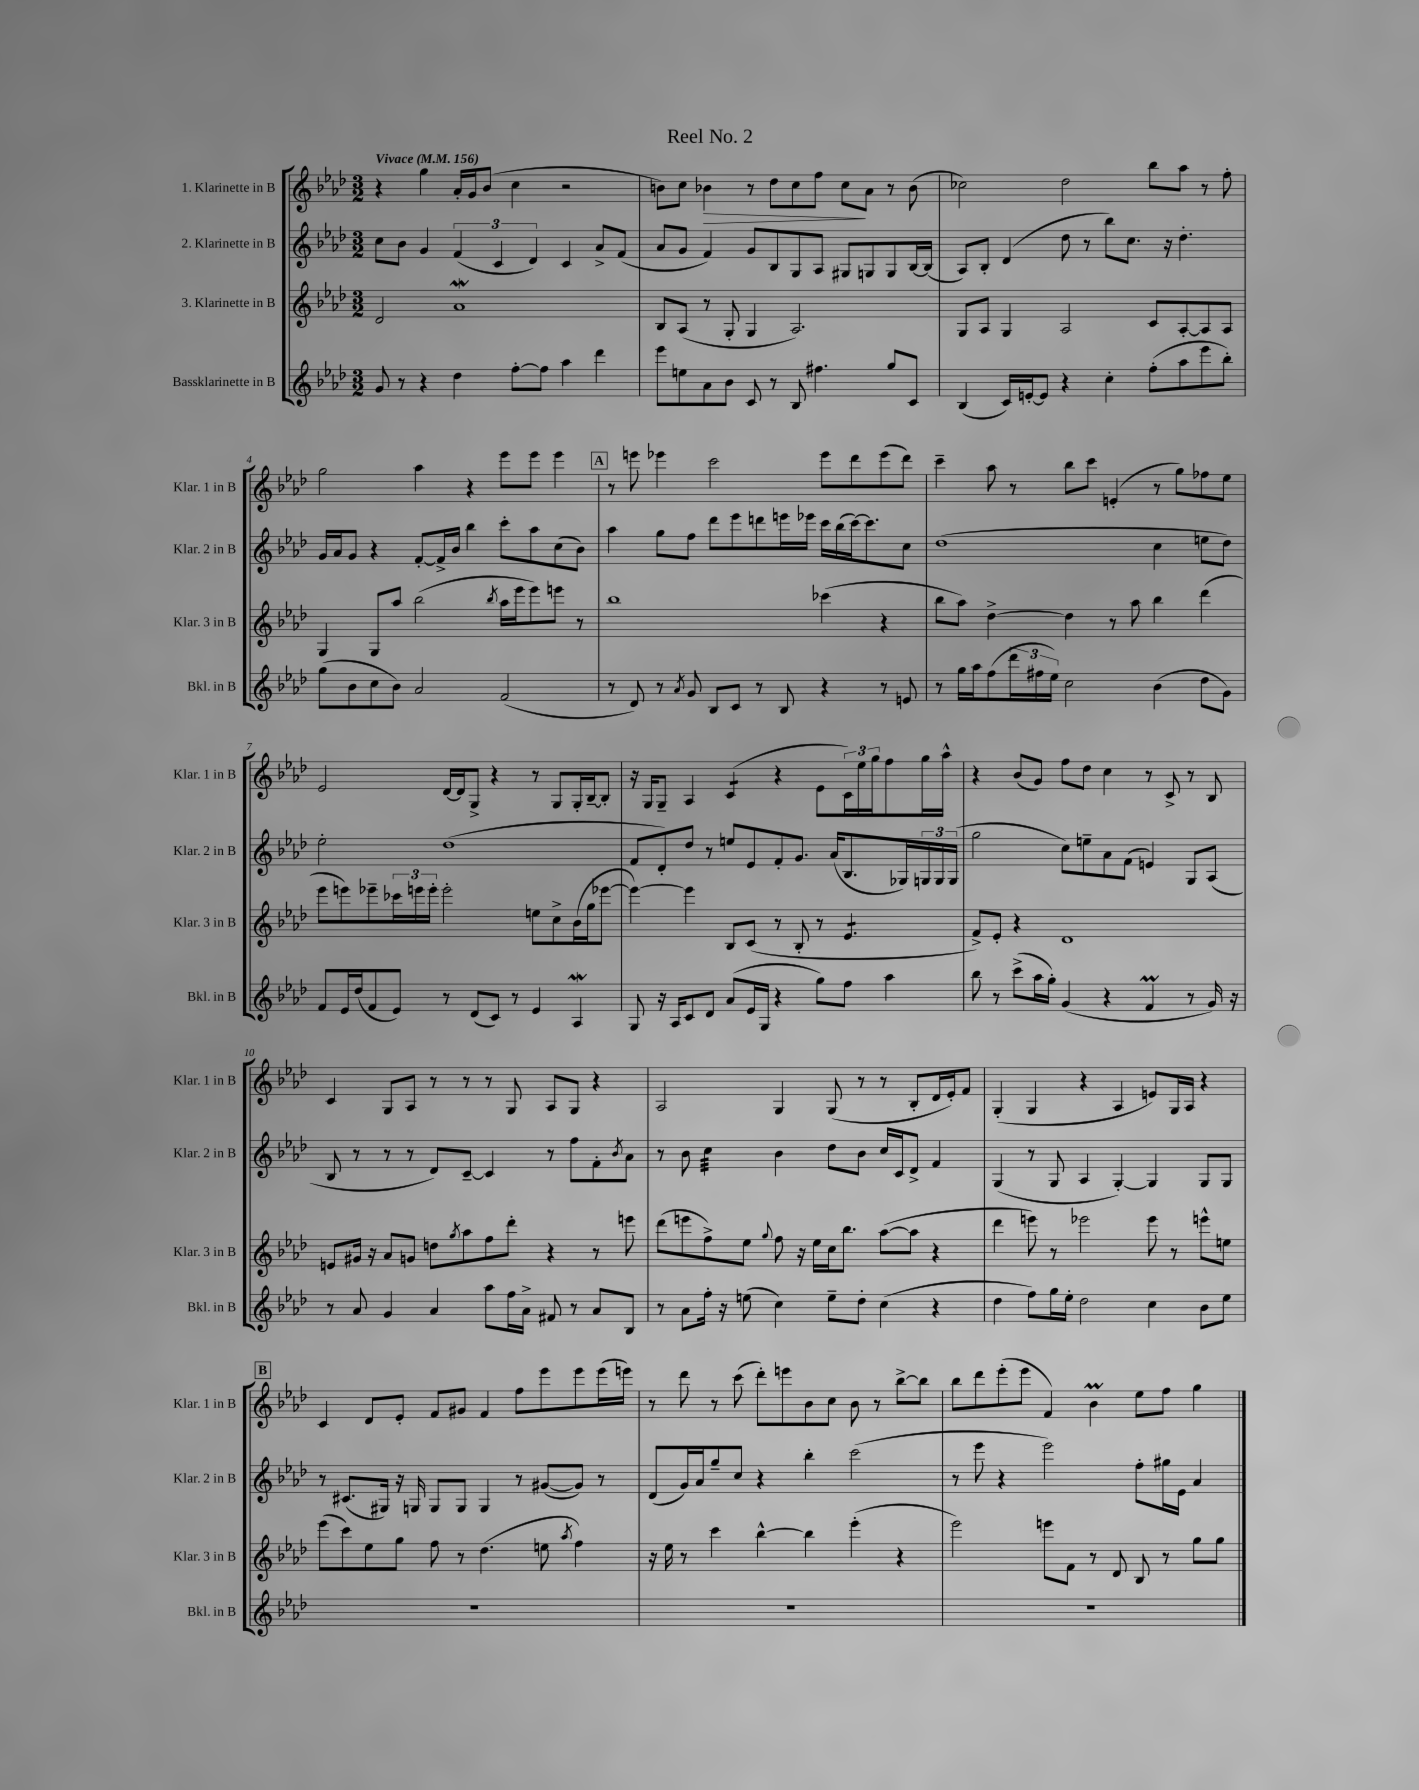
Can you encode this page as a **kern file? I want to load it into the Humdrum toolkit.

**kern	**kern	**kern	**kern
*staff4	*staff3	*staff2	*staff1
*clefG2	*clefG2	*clefG2	*clefG2
*k[b-e-a-d-]	*k[b-e-a-d-]	*k[b-e-a-d-]	*k[b-e-a-d-]
*M3/2	*M3/2	*M3/2	*M3/2
*MM156	*MM156	*MM156	*MM156
8g	2d-	8cc	4r
8r	.	8b-	.
4r	.	4g	4gg
4dd-	1a-	(6f	16a-'
.	.	.	16g
.	.	.	(8b-
.	.	6c	.
[8ff'	.	.	4cc
.	.	6d-)	.
8ff]	.	.	.
4aa-	.	4c	2r
4ddd-	.	8a-^	.
.	.	(8f	.
=	=	=	=
8eee-	8B-	8a-	8b)
8ee	(8A-	8g	8cc
8a-	8r	4f)	4b-
8b-	8G'	.	.
8c	4G	8g	8r
8r	.	8B-	8dd-
8B-	2.A-)	8G	8cc
4.ff#	.	8A-	8ff
.	.	8G#	8cc
.	.	8G	8a-
8gg	.	8G	8r
8c	.	[16B-	(8b-
.	.	(16B-]	.
=	=	=	=
(4B-	8G	8A-)	2cc-)
.	8A-	8B-'	.
16c)	4G	(4d-	.
[16e'	.	.	.
8e]	.	.	.
4r	2A-	8dd-	2dd-
.	.	8r	.
4cc'	.	8bb-)	.
.	.	8.cc	.
(8ff'	8c	.	8bb-
.	.	16r	.
8aa-	[8A-'	4.dd-'	8aa-
8eee-	8A-]	.	8r
8bb-')	8A-	.	8ff'
=	=	=	=
(8gg	4G	16g	2gg
.	.	16a-	.
8b-	.	8g	.
8cc	8G	4r	.
8b-)	8aa-	.	.
2a-	(2bb-	[8f'	4aa-
.	.	16f^]	.
.	.	16b-	.
.	.	4bb-	4r
.	8qbb-	.	.
(2f	16aa-	8ccc'	8eee-
.	16eee-	.	.
.	8eee-)	8aa-	8eee-
.	8eee	(8cc	4eee-
.	8r	8b-)	.
=	=	=	=
8r	1bb-	4aa-	8r
8d-)	.	.	8eee
8r	.	8gg	4eee-
8qa-	.	.	.
8g	.	8ff	.
8B-	.	8ddd-	2ccc
8c	.	8eee-	.
8r	.	8ddd	.
8B-	.	16eee	.
.	.	16eee-	.
4r	(4ccc-	16ccc	8eee-
.	.	(16bb-	.
.	.	[16ccc)	8ddd-
.	.	8.ccc]	.
8r	4r	.	(8eee-
8e	.	8cc	8ddd-)
=	=	=	=
8r	8bb-	(1dd-	4ccc~
16gg	8aa-)	.	.
16aa-	.	.	.
(8ff	[4dd-^	.	8aa-
24ddd-	.	.	8r
24ff#	.	.	.
24ee-)	.	.	.
2cc	4dd-]	.	8bb-
.	.	.	8ccc
.	8r	.	(4e'
.	8aa-	.	.
(4b-	4bb-	4cc	8r
.	.	.	8gg)
8dd-	(4ddd-	8ee	8ff-
8g)	.	8dd-)	8ee-
=	=	=	=
8f	8eee-	2ee-'	2e-
16e-	8eee)	.	.
(16dd-	.	.	.
8f	8eee-~	.	.
8e-)	24ccc-	.	.
.	24eee	.	.
.	24eee'	.	.
8r	2eee'	(1dd-	[16d-
.	.	.	16d-]
(8d-	.	.	8G^
8c)	.	.	4r
8r	.	.	.
4e-	8ee	.	8r
.	8cc^	.	8G
4A-	(16b-	.	16G'
.	16gg	.	[16B-~
.	[8eee-	.	8B-']
=	=	=	=
8G	4eee-_)	8f	16r
.	.	.	16G
16r	.	8d-')	8G~
16A-	.	.	.
8c	4eee-]	8dd-	4A-
8d-	.	8r	.
(8a-	8B-	8ee	(4c
16e-	(8c	8e-	.
16G	.	.	.
4r	8r	8f'	4r
.	8B-'	8.g	.
8gg)	8r	.	8e-
.	.	(16a-	.
8ff	4.e-	8.B-	24c)
.	.	.	24ee-
.	.	.	24gg
4aa-	.	.	8ff
.	.	16G-)	.
.	.	24G	16gg
.	.	24G	.
.	.	.	16aa-^^
.	.	(24G	.
=	=	=	=
8bb-	8f^)	2gg	4r
8r	8e-'	.	.
(8ccc^	4r	.	(8b-
16aa-	.	.	8g)
16gg')	.	.	.
(4g	1d-	8cc)	8ff
.	.	8ee~	8dd-
4r	.	8a-	4cc
.	.	(8f	.
4f	.	4e)	8r
.	.	.	8c^
8r	.	8G	8r
16g)	.	(8A-	8B-
16r	.	.	.
=	=	=	=
8r	8e	8B-	4c
8a-	16g#	8r	.
.	16r	.	.
4g	8a-	8r	8G
.	8g	8r	8A-
4a-	8dd	8d-)	8r
.	8qgg	.	.
.	8aa-	[8c~	8r
8aa-	8ff	4c]	8r
16ff	8ddd-'	.	8G
16a-^	.	.	.
8f#	4r	8r	8A-
8r	.	8ff	8G
8a-	8r	8f'	4r
.	.	8qb-	.
8B-	8eee	8a-	.
=	=	=	=
8r	(8ddd-	8r	2A-
8a-	8eee	8b-	.
16ff'	8ff^)	4cc	.
16r	.	.	.
(8ee	8ee-	.	.
.	8qqgg	.	.
4cc)	8ff	4b-	4G
.	16r	.	.
.	16ee-	.	.
8ee~	16cc	8dd-	(8G
.	8.bb-	.	.
8dd-'	.	8b-	8r
(4cc	([8aa-	16cc	8r
.	.	16c	.
.	8aa-]	8d-^	8B-'
4r	4r	4f	16d-
.	.	.	16e-')
.	.	.	8f
=	=	=	=
4dd-	4ddd-	(4G	(4G'
8ff)	8eee)	8r	4G
16gg	8r	8G	.
16ee-'	.	.	.
2dd-	2eee-	4A-	4r
.	.	[4G')	4A-
4cc	8eee-	4G]	8e)
.	8r	.	16G
.	.	.	16A-
8b-	8eee^^	8G	4r
8ee-	8ee	8G	.
=	=	=	=
1.r	(8eee-	8r	4c
.	8ccc)	(8.c#	.
.	8ee-	.	8d-
.	.	16G#)	.
.	8gg	16r	8e-'
.	.	16G	.
.	8ff	8G	8f
.	8r	8G	8g#
.	(4.dd-	4G	4f
.	.	8r	8ff
.	8ee	([8g#	8eee-
.	8qaa-	.	.
.	4ff)	8g#])	8eee-
.	.	8r	(16eee-
.	.	.	16eee)
=	=	=	=
1.r	16r	(8d-	8r
.	16ee-	.	.
.	8r	16g)	8ddd-
.	.	16a-	.
.	4ccc	8gg~	8r
.	.	8cc	(8ccc
.	[4bb-^^	4r	8ddd-')
.	.	.	8eee
.	4bb-]	4bb-'	8b-
.	.	.	8cc
.	(4eee-'	(2ccc	8b-
.	.	.	8r
.	4r	.	[8bb-^
.	.	.	8bb-]
=	=	=	=
1.r	2eee-)	8r	8bb-
.	.	8eee-	8ddd-
.	.	4r	(8eee-'
.	.	.	8eee-
.	8eee	2eee-)	4f)
.	8f	.	.
.	8r	.	4b-
.	8d-	.	.
.	8B-	8ff'	8ee-
.	8r	16gg#	8ff
.	.	16e-	.
.	8gg	4a-	4gg
.	8gg	.	.
==	==	==	==
*-	*-	*-	*-
